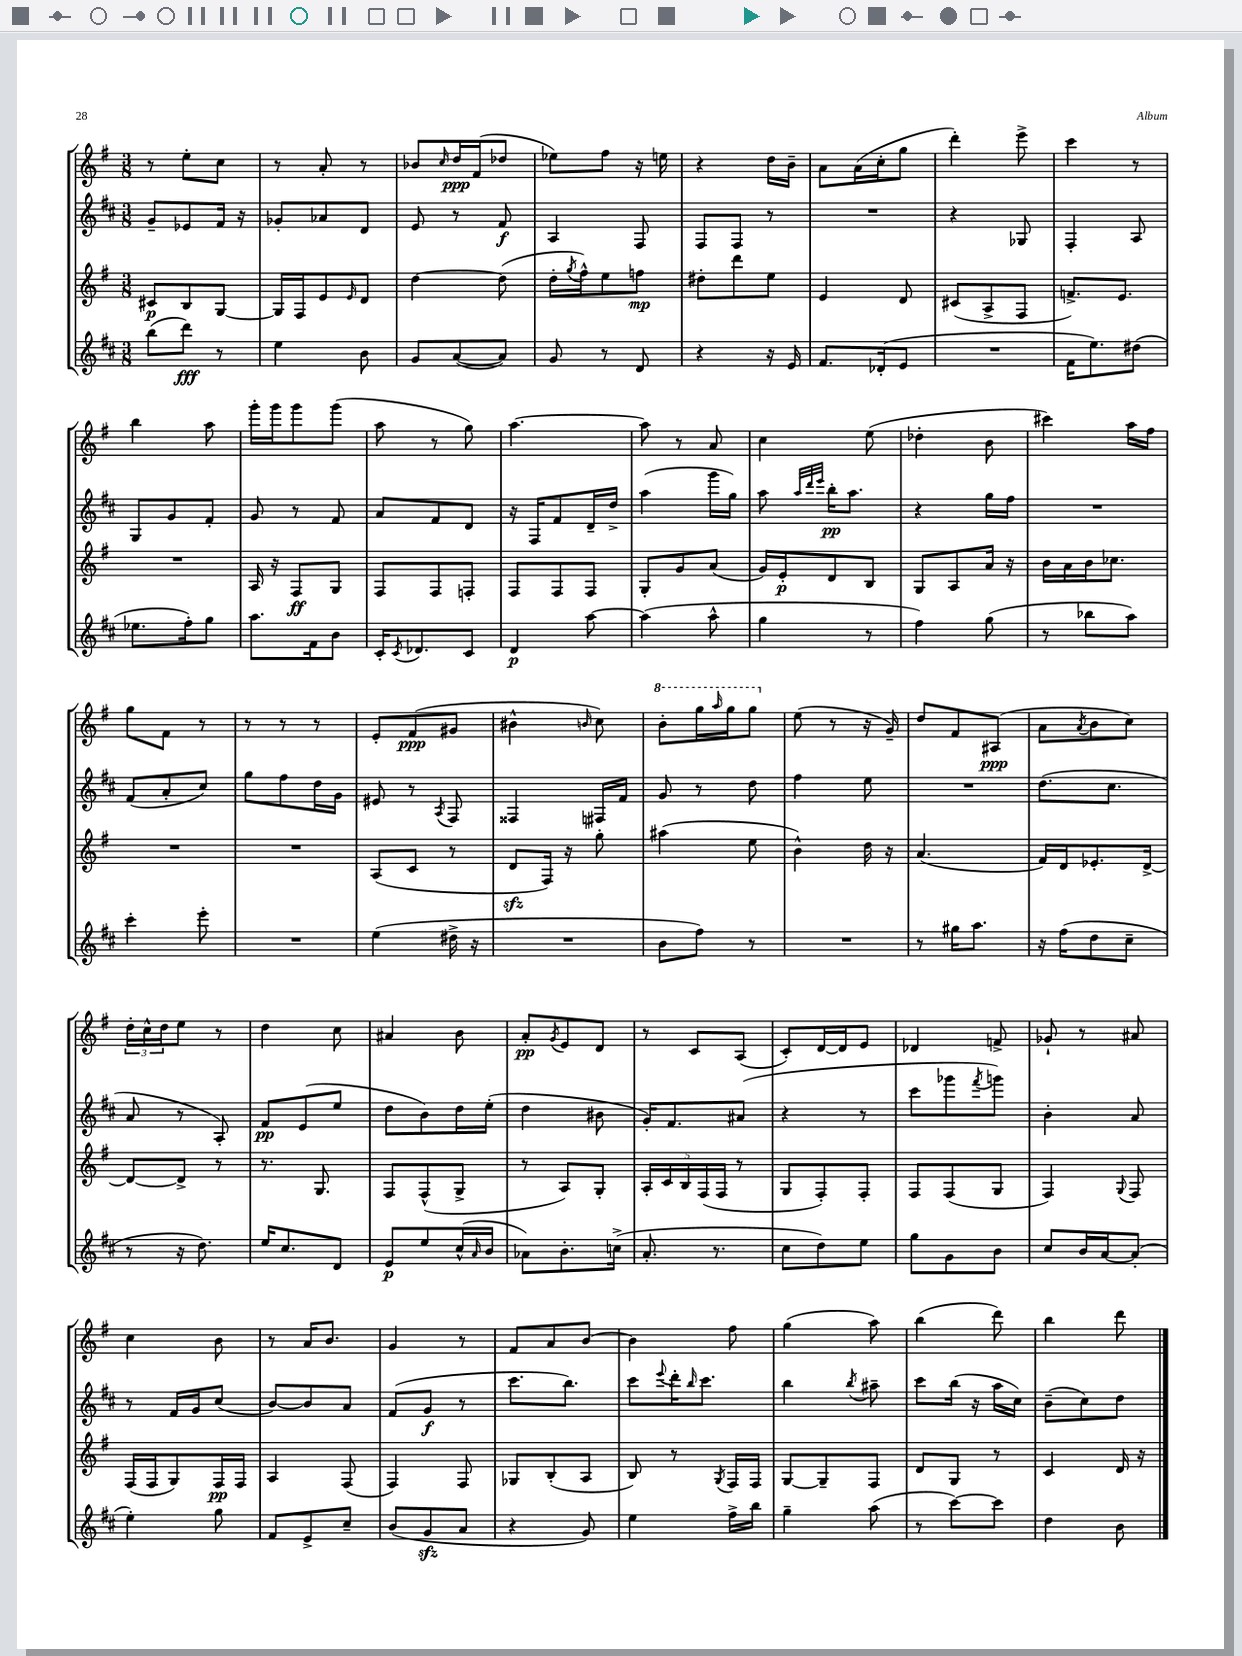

**kern	**dynam	**kern	**dynam	**kern	**dynam	**kern	**dynam
*part4	*part4	*part3	*part3	*part2	*part2	*part1	*part1
*staff4	*staff4	*staff3	*staff3	*staff2	*staff2	*staff1	*staff1
*clefG2	*	*clefG2	*	*clefG2	*	*clefG2	*
*k[f#c#]	*	*k[f#]	*	*k[f#c#]	*	*k[f#]	*
*M3/8	*	*M3/8	*	*M3/8	*	*M3/8	*
=71	=71	=71	=71	=71	=71	=71	=71
(8bb\L	.	8c#X/L	p	8g~/L	.	8r	.
8ddd\J)	fff	8B/	.	8e-X/	.	8ee'\L	.
8r	.	[8G/J	.	16f#/Jk	.	8cc\J	.
.	.	.	.	16r	.	.	.
=72	=72	=72	=72	=72	=72	=72	=72
4ee\	.	16G/LL]	.	8g-X'/L	.	8r	.
.	.	16F#/J	.	.	.	.	.
.	.	8e/	.	8a-X/	.	8a'/	.
.	.	16qqe/	.	.	.	.	.
8b\	.	8d/J	.	8d/J	.	8r	.
=73	=73	=73	=73	=73	=73	=73	=73
8g/L	.	[4dd\	.	8e/	.	8b-X/L	.
.	.	.	.	.	.	16qqcc/	.
([8a/	.	.	.	8r	.	16dd/L	ppp
.	.	.	.	.	.	(16f#/J	.
8a/J])	.	(8dd\]	.	8f#/	f	8dd-X/J	.
=74	=74	=74	=74	=74	=74	=74	=74
8g/	.	16dd'\LL	.	4A/	.	8ee-X\L)	.
.	.	8qgg/	.	.	.	.	.
.	.	16ff#^^\J)	.	.	.	.	.
8r	.	8ee\	.	.	.	8ff#\J	.
8d/	.	8ffn\J	mp	8F#/	.	16r	.
.	.	.	.	.	.	16een\	.
=75	=75	=75	=75	=75	=75	=75	=75
4r	.	8dd#X'\L	.	8F#/L	.	4r	.
.	.	8ddd\	.	8F#/J	.	.	.
16r	.	8ee\J	.	8r	.	16dd\LL	.
16e/	.	.	.	.	.	16b~\JJ	.
=76	=76	=76	=76	=76	=76	=76	=76
8.f#/L	.	4e/	.	4.r	.	8a\L	.
.	.	.	.	.	.	(16a\L	.
(16d-X'/k	.	.	.	.	.	16cc'\J	.
8e/J	.	8d/	.	.	.	8gg\J	.
=77	=77	=77	=77	=77	=77	=77	=77
4.r	.	(8c#X/L	.	4r	.	4ddd'\)	.
.	.	8A^/	.	.	.	.	.
.	.	8F#/J	.	8G-X/	.	8eee^\	.
=78	=78	=78	=78	=78	=78	=78	=78
16f#\KL	.	8.fn^/L)	.	4F#'/	.	4ccc\	.
8.ee\)	.	.	.	.	.	.	.
.	.	8.e/J	.	.	.	.	.
(8dd#X\J	.	.	.	8A/	.	8r	.
!!LO:LB:g=z
=79	=79	=79	=79	=79	=79	=79	=79
8.ee-X\L	.	4.r	.	8G/L	.	4bb\	.
.	.	.	.	8g/	.	.	.
16ff#'\k)	.	.	.	.	.	.	.
8gg\J	.	.	.	8f#'/J	.	8aa\	.
=80	=80	=80	=80	=80	=80	=80	=80
8.aa\L	.	16A/	.	8g/	.	16ggg'\LL	.
.	.	16r	.	.	.	16ggg\J	.
.	.	8F#/L	ff	8r	.	8ggg\	.
16f#\k	.	.	.	.	.	.	.
8b\J	.	8G/J	.	8f#/	.	(8ggg\J	.
=81	=81	=81	=81	=81	=81	=81	=81
16c#'/KL	.	8F#/L	.	8a/L	.	8aa\	.
8qc#/	.	.	.	.	.	.	.
8.d-X/	.	.	.	.	.	.	.
.	.	8F#/	.	8f#/	.	8r	.
8c#/J	.	8Fn'/J	.	8d/J	.	8gg\)	.
=82	=82	=82	=82	=82	=82	=82	=82
4d/	p	8F#/L	.	16r	.	[4.aa\	.
.	.	.	.	16F#/KL	.	.	.
.	.	8F#/	.	8f#/	.	.	.
[8aa\	.	8F#/J	.	16d~/L	.	.	.
.	.	.	.	16dd^/JJ	.	.	.
=83	=83	=83	=83	=83	=83	=83	=83
(4aa\]	.	8G'/L	.	(4aa\	.	8aa\]	.
.	.	8g/	.	.	.	8r	.
8aa^^\	.	(8a/J	.	16ggg\LL	.	8a/	.
.	.	.	.	16gg\JJ)	.	.	.
=84	=84	=84	=84	=84	=84	=84	=84
4gg\	.	16g/LL)	.	8aa\	.	4cc\	.
.	.	16e'/J	p	.	.	.	.
.	.	.	.	32qqaa/LLL	.	.	.
.	.	.	.	32qqddd/	.	.	.
.	.	.	.	32qqeee/JJJ	.	.	.
.	.	8d/	.	16bb'\KL	pp	.	.
.	.	.	.	8.aa\J	.	.	.
8r	.	8B/J	.	.	.	(8ee\	.
=85	=85	=85	=85	=85	=85	=85	=85
4ff#\)	.	8G/L	.	4r	.	4dd-X'\	.
.	.	8A/	.	.	.	.	.
(8gg\	.	16a/Jk	.	16gg\LL	.	8b\	.
.	.	16r	.	16ff#\JJ	.	.	.
=86	=86	=86	=86	=86	=86	=86	=86
8r	.	16b\LL	.	4.r	.	4ccc#X\)	.
.	.	16a\	.	.	.	.	.
8bb-X\L	.	16b\J	.	.	.	.	.
.	.	8.cc-X\J	.	.	.	.	.
8aa\J)	.	.	.	.	.	16aa\LL	.
.	.	.	.	.	.	16ff#\JJ	.
!!LO:LB:g=z
=87	=87	=87	=87	=87	=87	=87	=87
4ccc#'\	.	4.r	.	(8f#/L	.	8gg\L	.
.	.	.	.	8a'/	.	8f#\J	.
8eee'\	.	.	.	8cc#/J)	.	8r	.
=88	=88	=88	=88	=88	=88	=88	=88
4.r	.	4.r	.	8gg\L	.	8r	.
.	.	.	.	8ff#\	.	8r	.
.	.	.	.	16dd\L	.	8r	.
.	.	.	.	16g\JJ	.	.	.
=89	=89	=89	=89	=89	=89	=89	=89
(4ee\	.	(8A/L	.	8e#X/	.	8e'/L	.
.	.	8c/J	.	8r	.	(8f#/	ppp
.	.	.	.	8qA/	.	.	.
16dd#X^\	.	8r	.	8F#/	.	8g#X/J	.
16r	.	.	.	.	.	.	.
=90	=90	=90	=90	=90	=90	=90	=90
4.r	.	8dzz/L	.	4F##X/	.	4b#X^^\	.
.	.	16F#/Jk)	.	.	.	.	.
.	.	16r	.	.	.	.	.
.	.	.	.	.	.	16qqbn/	.
.	.	8gg'\	.	16F#X/LL	.	8cc\)	.
.	.	.	.	16f#/JJ	.	.	.
=91	=91	=91	=91	=91	=91	=91	=91
*	*	*	*	*	*	*8va	*
8b\L	.	(4aa#X\	.	8g/	.	8bb'\L	.
8ff#\J)	.	.	.	8r	.	16ggg\L	.
.	.	.	.	.	.	16qqaaa/	.
.	.	.	.	.	.	16ggg\J	.
8r	.	8ee\	.	8dd\	.	8ggg\J	.
=92	=92	=92	=92	=92	=92	=92	=92
*	*	*	*	*	*	*X8va	*
4.r	.	4b^^\)	.	4ff#\	.	(8ee\	.
.	.	.	.	.	.	8r	.
.	.	16dd\	.	8ee\	.	16r	.
.	.	16r	.	.	.	16g~/)	.
=93	=93	=93	=93	=93	=93	=93	=93
8r	.	(4.a/	.	4.r	.	8dd/L	.
16gg#X\KL	.	.	.	.	.	8f#/	.
8.aa\J	.	.	.	.	.	.	.
.	.	.	.	.	.	(8A#X/J	ppp
=94	=94	=94	=94	=94	=94	=94	=94
16r	.	16f#/LL)	.	(8.dd\L	.	8a\L	.
(16ff#\KL	.	16d/J	.	.	.	.	.
.	.	.	.	.	.	8qa/	.
8dd\	.	8.e-X'/	.	.	.	8b\	.
.	.	.	.	8.cc#\J	.	.	.
8cc#~\J	.	.	.	.	.	8cc\J)	.
.	.	[16d^/Jk	.	.	.	.	.
!!LO:LB:g=z
=95	=95	=95	=95	=95	=95	=95	=95
8r	.	8d/L_	.	8a/	.	24dd'\LL	.
.	.	.	.	.	.	24cc^^\	.
.	.	.	.	.	.	24dd\J	.
16r	.	8d^/J]	.	8r	.	8ee\J	.
8.dd\)	.	.	.	.	.	.	.
.	.	8r	.	8A'/)	.	8r	.
=96	=96	=96	=96	=96	=96	=96	=96
16ee/KL	.	8.r	.	8f#/L	pp	4dd\	.
8.cc#/	.	.	.	.	.	.	.
.	.	.	.	(8e/	.	.	.
.	.	8.G/	.	.	.	.	.
8d/J	.	.	.	8ee/J	.	8cc\	.
=97	=97	=97	=97	=97	=97	=97	=97
8e/L	p	8F#/L	.	8dd\L	.	4a#X/	.
8ee/	.	(8F#^^/	.	8b\)	.	.	.
(16cc#^^/L	.	8G^/J	.	16dd\L	.	8b\	.
16qqa/	.	.	.	.	.	.	.
16b/JJ	.	.	.	(16ee'\JJ	.	.	.
=98	=98	=98	=98	=98	=98	=98	=98
8a-X\L)	.	8r	.	4dd\	.	8a'/L	pp
.	.	.	.	.	.	8qg/	.
8.b'\	.	8A/L)	.	.	.	8e/	.
.	.	8G'/J	.	8b#X\	.	8d/J	.
(16ccn^\Jk	.	.	.	.	.	.	.
=99	=99	=99	=99	=99	=99	=99	=99
8.a'/	.	20A'/LL	.	16g'/KL)	.	8r	.
.	.	20c/	.	.	.	.	.
.	.	.	.	8.f#/	.	.	.
.	.	20B/	.	.	.	.	.
.	.	.	.	.	.	8c/L	.
.	.	(20F#/	.	.	.	.	.
8.r	.	.	.	.	.	.	.
.	.	20F#/JJ	.	.	.	.	.
.	.	8r	.	(8a#X/J	.	(8A/J	.
=100	=100	=100	=100	=100	=100	=100	=100
8cc#\L	.	8G/L	.	4r	.	8c'/L)	.
8dd\)	.	8F#'/)	.	.	.	[16d/L	.
.	.	.	.	.	.	16d/J]	.
8ee\J	.	8F#'/J	.	8r	.	8e/J	.
=101	=101	=101	=101	=101	=101	=101	=101
8gg\L	.	8F#/L	.	8ccc#\L	.	4d-X/	.
8g\	.	(8F#/	.	8ggg-X\	.	.	.
.	.	.	.	8qfff#/	.	.	.
8b\J	.	8G/J	.	8gggn\J)	.	8fn^/	.
=102	=102	=102	=102	=102	=102	=102	=102
8cc#/L	.	4F#/)	.	4b'\	.	8g-X`/	.
16b/L	.	.	.	.	.	8r	.
[16a/J	.	.	.	.	.	.	.
.	.	8qqG/	.	.	.	.	.
(8a'/J]	.	8F#/	.	8a/	.	8a#X/	.
!!LO:LB:g=z
=103	=103	=103	=103	=103	=103	=103	=103
4ee'\)	.	(16F#/LL	.	8r	.	4cc\	.
.	.	16F#/J	.	.	.	.	.
.	.	8G/)	.	16f#/LL	.	.	.
.	.	.	.	16g/J	.	.	.
8gg\	.	16F#/L	pp	(8cc#/J	.	8b\	.
.	.	16F#/JJ	.	.	.	.	.
=104	=104	=104	=104	=104	=104	=104	=104
8f#/L	.	4A/	.	[8b/L)	.	8r	.
8e^/	.	.	.	8b/]	.	16a/KL	.
.	.	.	.	.	.	8.b/J	.
8cc#~/J	.	(8F#/	.	8a/J	.	.	.
=105	=105	=105	=105	=105	=105	=105	=105
(8b/L	.	4F#/)	.	(8f#/L	.	4g/	.
8gzz/	.	.	.	8g/J	f	.	.
8a/J	.	8F#/	.	8r	.	8r	.
=106	=106	=106	=106	=106	=106	=106	=106
4r	.	8G-X/L	.	8.ccc#\L	.	8f#/L	.
.	.	(8B'/	.	.	.	8a/	.
.	.	.	.	8.bb\J)	.	.	.
8g/)	.	8A/J	.	.	.	[8b/J	.
=107	=107	=107	=107	=107	=107	=107	=107
4ee\	.	8B/)	.	8ccc#\L	.	4b\]	.
.	.	.	.	8qqeee/	.	.	.
.	.	8r	.	16ddd'\K	.	.	.
.	.	.	.	16qqbb/	.	.	.
.	.	.	.	8.ccc#\J	.	.	.
.	.	8qG/	.	.	.	.	.
16ff#^\LL	.	16F#/LL	.	.	.	8ff#\	.
16bb\JJ	.	16F#/JJ	.	.	.	.	.
=108	=108	=108	=108	=108	=108	=108	=108
4gg~\	.	[8G/L	.	4bb\	.	(4gg\	.
.	.	8G~/]	.	.	.	.	.
.	.	.	.	8qbb/	.	.	.
(8aa\	.	8F#/J	.	8aa#X~\	.	8aa\)	.
=109	=109	=109	=109	=109	=109	=109	=109
8r	.	8d/L	.	8ccc#\L	.	(4bb\	.
[8ccc#\L)	.	8G/J	.	(16bb\Jk	.	.	.
.	.	.	.	16r	.	.	.
8ccc#\J]	.	8r	.	16aa\LL	.	8ddd\)	.
.	.	.	.	16cc#\JJ)	.	.	.
=110	=110	=110	=110	=110	=110	=110	=110
4dd\	.	4c/	.	(8b~\L	.	4bb\	.
.	.	.	.	8cc#\)	.	.	.
8b\	.	16d/	.	8dd\J	.	8ddd\	.
.	.	16r	.	.	.	.	.
==	==	==	==	==	==	==	==
*-	*-	*-	*-	*-	*-	*-	*-
